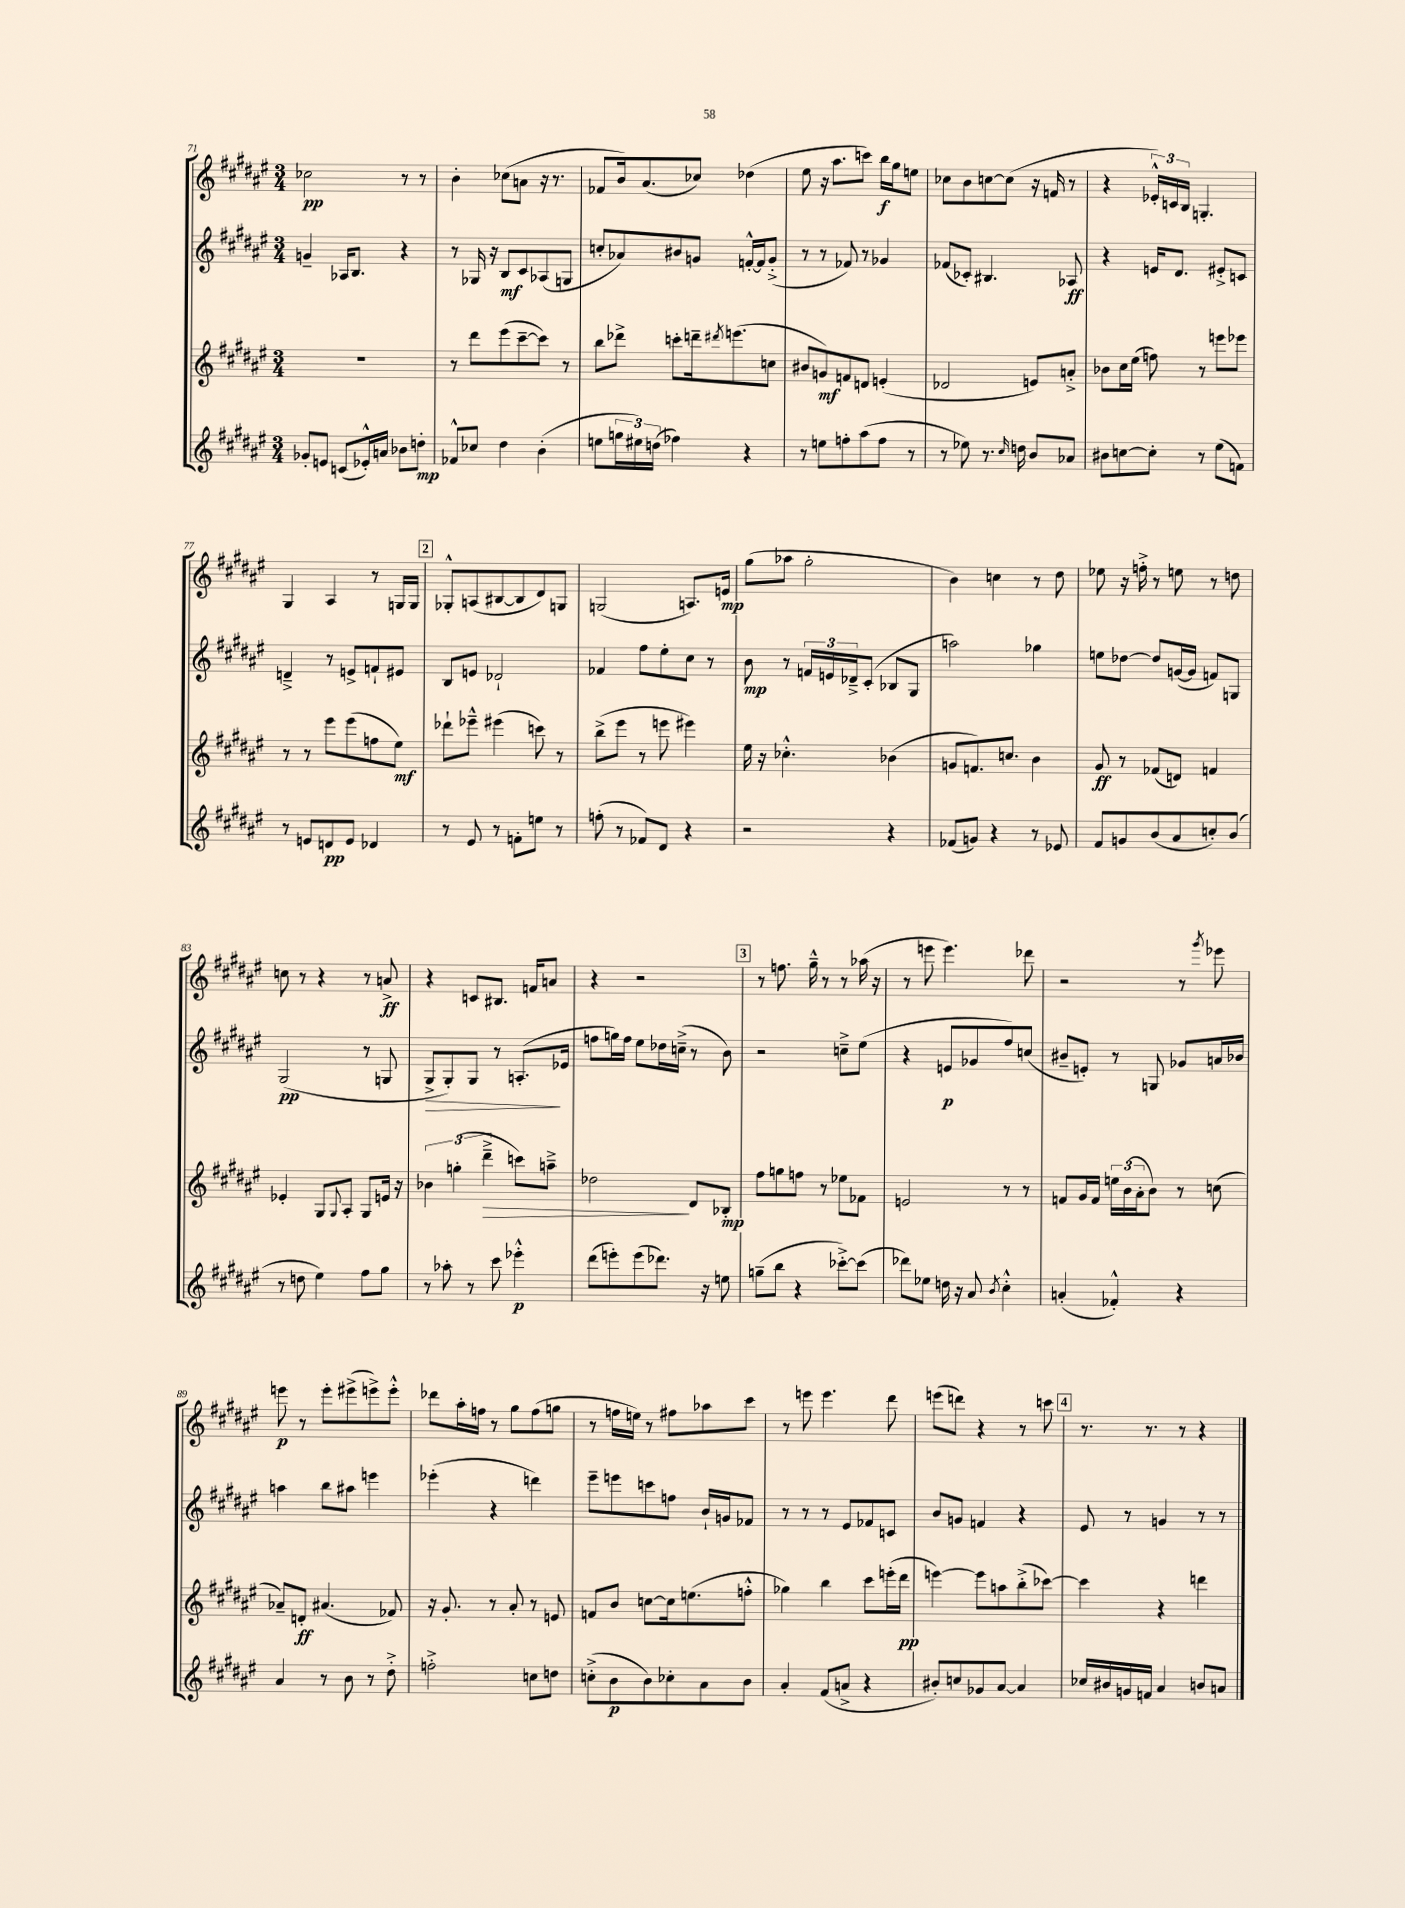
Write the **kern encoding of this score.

**kern	**dynam	**kern	**dynam	**kern	**dynam	**kern	**dynam
*part4	*part4	*part3	*part3	*part2	*part2	*part1	*part1
*staff4	*staff4	*staff3	*staff3	*staff2	*staff2	*staff1	*staff1
*clefG2	*	*clefG2	*	*clefG2	*	*clefG2	*
*k[f#c#g#d#a#e#]	*	*k[f#c#g#d#a#e#]	*	*k[f#c#g#d#a#e#]	*	*k[f#c#g#d#a#e#]	*
*M3/4	*	*M3/4	*	*M3/4	*	*M3/4	*
=71	=71	=71	=71	=71	=71	=71	=71
8g-X'/L	.	2.r	.	4gn~/	.	2cc-X\	pp
8en/J	.	.	.	.	.	.	.
(8cn/L	.	.	.	16A-X/KL	.	.	.
.	.	.	.	8.B/J	.	.	.
16e-X'^^/L)	.	.	.	.	.	.	.
16an/JJ	.	.	.	.	.	.	.
8b-X\L	.	.	.	4r	.	8r	.
8ddn'\J	mp	.	.	.	.	8r	.
=72	=72	=72	=72	=72	=72	=72	=72
8f-X^^/L	.	8r	.	8r	.	4b'\	.
8cc-X/J	.	8ddd#\L	.	16G-X/	.	.	.
.	.	.	.	16r	.	.	.
4dd#\	.	(8eee#\	.	8B/L	mf	(8cc-X\L	.
.	.	[8ccc#~\	.	8c#/	.	8an\J	.
(4b'\	.	8ccc#\J])	.	(8A-X/	.	16r	.
.	.	.	.	.	.	8.r	.
.	.	8r	.	8Gn/J	.	.	.
=73	=73	=73	=73	=73	=73	=73	=73
8een\L	.	8bb\L	.	8ccn'/L	.	8f-X/L	.
24ggn\L	.	8ddd-X^\J	.	8a-X/)	.	16b/k)	.
24ee#X\)	.	.	.	.	.	.	.
.	.	.	.	.	.	(8.a#/	.
(24ddn\JJ	.	.	.	.	.	.	.
4ff-X\)	.	8cccn'\L	.	8b#X/	.	.	.
.	.	16dddn~\k	.	8gn/J	.	8cc-X/J)	.
.	.	8qddd#X/	.	.	.	.	.
.	.	(8.eeen\	.	.	.	.	.
4r	.	.	.	[16fn'^^/LL	.	(4dd-X\	.
.	.	.	.	16f/J]	.	.	.
.	.	8ccn\J	.	(8g'^/J	.	.	.
=74	=74	=74	=74	=74	=74	=74	=74
8r	.	8b#X/L	.	8r	.	8ee#\	.
8een\L	.	8gn/)	mf	8r	.	16r	.
.	.	.	.	.	.	8.aa#\L	.
8ffn'\	.	8fn/	.	8f-X/)	.	.	.
(8aa#\	.	8dn/J	.	8r	.	8cccn\J)	.
8ff\J	.	(4en'/	.	4g-X/	.	16bb\LL	f
.	.	.	.	.	.	16gg#\J	.
8r	.	.	.	.	.	8een\J	.
=75	=75	=75	=75	=75	=75	=75	=75
8r	.	2d-X/	.	(8f-X/L	.	8cc-X\L	.
8ee-X\)	.	.	.	8c-X'/J)	.	8b\	.
8.r	.	.	.	4.B#X/	.	[8ccn\	.
.	.	.	.	.	.	(8cc\J]	.
16qqcc#/	.	.	.	.	.	.	.
16ddn\	.	.	.	.	.	.	.
8b/L	.	8en/L)	.	.	.	16r	.
.	.	.	.	.	.	16fn/	.
8a-X/J	.	8an'^/J	.	8A-X/	ff	8r	.
=76	=76	=76	=76	=76	=76	=76	=76
8b#X\L	.	8b-X\L	.	4r	.	4r	.
[8ccn\	.	16cc#\L	.	.	.	.	.
.	.	(16ee#\JJ	.	.	.	.	.
8cc'\J]	.	8ffn\)	.	16en/KL	.	24e-X'^^/LL)	.
.	.	.	.	.	.	24cn/	.
.	.	.	.	8.d#/J	.	.	.
.	.	.	.	.	.	24B/JJ	.
8r	.	8r	.	.	.	4.Gn'/	.
(8ee#\L	.	8eeen\L	.	8e#X'^/L	.	.	.
8fn\J)	.	8eee-X\J	.	8cn/J	.	.	.
!!LO:LB:g=z
=77	=77	=77	=77	=77	=77	=77	=77
8r	.	8r	.	4dn~^/	.	4G#/	.
8en/L	.	8r	.	.	.	.	.
8dn/	pp	8eee#\L	.	8r	.	4A#/	.
8e/J	.	(8eee#\	.	8en^/L	.	.	.
4d-X/	.	8ffn\	.	8fn`/	.	8r	.
.	.	8ee#\J)	mf	8e#X/J	.	16Gn/LL	.
.	.	.	.	.	.	16G/JJ	.
!!LO:REH:place=s1:t=2
=78	=78	=78	=78	=78	=78	=78	=78
8r	.	8ddd-X`\L	.	8B/L	.	8G-X'^^/L	.
8e#/	.	8eee-X~^^\J	.	8en/J	.	(8An/	.
8r	.	(4eee#X\	.	2d-X`/	.	[8B#X/	.
8fn'\L	.	.	.	.	.	8B#/]	.
8een\J	.	8cccn\)	.	.	.	8d#/)	.
8r	.	8r	.	.	.	8Gn/J	.
=79	=79	=79	=79	=79	=79	=79	=79
(8ffn'\	.	(8bb^\L	.	4f-X/	.	(2Gn/	.
8r	.	8eee#\J	.	.	.	.	.
8f-X/L)	.	8r	.	8ff#\L	.	.	.
8d#/J	.	8eeen\	.	8ee#'\	.	.	.
4r	.	4eee#X\)	.	8cc#\J	.	8.An/L)	.
.	.	.	.	8r	.	.	.
.	.	.	.	.	.	16en/Jk	mp
=80	=80	=80	=80	=80	=80	=80	=80
2r	.	16ee#\	.	8b\	mp	(8gg#\L	.
.	.	16r	.	.	.	.	.
.	.	4.cc-X'^^\	.	8r	.	8aa-X\J	.
.	.	.	.	24fn/LL	.	2gg#'\	.
.	.	.	.	24en/	.	.	.
.	.	.	.	24d-X~^/J	.	.	.
.	.	.	.	(8c#'/J	.	.	.
4r	.	(4b-X\	.	8B-X/L	.	.	.
.	.	.	.	8G#/J	.	.	.
=81	=81	=81	=81	=81	=81	=81	=81
(8f-X/L	.	8gn/L	.	2aan\)	.	4b\)	.
8gn/J)	.	8.fn/)	.	.	.	.	.
4r	.	.	.	.	.	4ccn\	.
.	.	8.ccn/J	.	.	.	.	.
8r	.	4b\	.	4gg-X\	.	8r	.
8e-X/	.	.	.	.	.	8dd#\	.
=82	=82	=82	=82	=82	=82	=82	=82
8f#/L	.	8g#/	ff	8een\L	.	8ee-X\	.
8gn/	.	8r	.	[8dd-X\J	.	16r	.
.	.	.	.	.	.	16ffn'^\	.
(8b/	.	(8f-X/L	.	8dd-/L]	.	8r	.
8a#/	.	8dn/J)	.	([16gn/L	.	8een\	.
.	.	.	.	16g/JJ]	.	.	.
8ccn'/)	.	4fn/	.	8fn/L)	.	8r	.
(8b/J	.	.	.	8Gn/J	.	8ddn\	.
!!LO:LB:g=z
=83	=83	=83	=83	=83	=83	=83	=83
8r	.	4e-X'/	.	(2G#/	pp	8ccn\	.
8ddn\	.	.	.	.	.	8r	.
4ee#\)	.	8G#/L	.	.	.	4r	.
.	.	8qqG#/	.	.	.	.	.
.	.	8A#'/J	.	.	.	.	.
8ff#\L	.	8G#/L	.	8r	.	8r	.
8gg#\J	.	16en/Jk	.	8Gn/	.	8an^/	ff
.	.	16r	.	.	.	.	.
=84	=84	=84	=84	=84	=84	=84	=84
!	!	!	!	!	!LO:HP:b	!	!
8r	.	6b-X\	.	8G#^/L	>	4r	.
8aa-X'\	.	.	.	8G#'/)	.	.	.
.	.	(6ggn'\	.	.	.	.	.
8r	.	.	.	8G#/J	.	8cn/L	.
!	!	!	!LO:HP:b	!	!	!	!
.	.	6ddd#~^\	>	.	.	.	.
8ccc#\	.	.	.	8r	.	8.B#X/J	.
4eee-X'^^\	p	8cccn\L)	.	(8.An'/L	.	.	.
.	.	.	.	.	.	16fn/KL	.
.	.	8aan~^\J	.	.	.	8an/J	.
.	.	.	.	16e-X/Jk	]	.	.
=85	=85	=85	=85	=85	=85	=85	=85
(8ddd#\L	.	2dd-X\	.	8ffn\L	.	4r	.
8eeen'\)	.	.	.	16ggn\L)	.	.	.
.	.	.	.	16ff\JJ	.	.	.
(8eee\	.	.	.	8ee#\L	.	2r	.
8.ddd-X\J)	.	.	.	16dd-X\L	.	.	.
.	.	.	.	(16ccn~^\JJ	.	.	.
.	.	8d#/L	]	8r	.	.	.
16r	.	.	.	.	.	.	.
8een\	.	8B-X'/J	mp	8b\)	.	.	.
!!LO:REH:place=s1:t=3
=86	=86	=86	=86	=86	=86	=86	=86
(8ggn~\L	.	8ff#\L	.	2r	.	8r	.
8bb\J	.	8ggn\	.	.	.	8.ffn\	.
4r	.	8ffn\J	.	.	.	.	.
.	.	.	.	.	.	16gg#~^^\	.
.	.	8r	.	.	.	8r	.
[8ccc-X'^\L)	.	8ee-X\L	.	8ccn~^\L	.	8r	.
(8ccc-\J]	.	8f-X\J	.	(8ee#\J	.	(16aa-X\	.
.	.	.	.	.	.	16r	.
=87	=87	=87	=87	=87	=87	=87	=87
8ddd-X\L)	.	2en/	.	4r	.	8r	.
8ee-X\J	.	.	.	.	.	8eeen\	.
16ddn\	.	.	.	8en/L	p	4.eee\)	.
16r	.	.	.	.	.	.	.
8a#/	.	.	.	8g-X/	.	.	.
8qb/	.	.	.	.	.	.	.
4cc#'^^\	.	8r	.	8ff#/)	.	.	.
.	.	8r	.	(8ccn/J	.	8ddd-X\	.
=88	=88	=88	=88	=88	=88	=88	=88
(4an'/	.	8fn/L	.	8b#X~/L	.	2r	.
.	.	16g#/L	.	8en'/J)	.	.	.
.	.	16f/JJ	.	.	.	.	.
4f-X'^^/)	.	24een\LL	.	8r	.	.	.
.	.	(24b\	.	.	.	.	.
.	.	24a#'\J	.	.	.	.	.
.	.	8b\J)	.	8Gn/	.	.	.
4r	.	8r	.	8g-X/L	.	8r	.
.	.	.	.	.	.	8qggg#/	.
.	.	(8ccn\	.	16an/L	.	8eee-X\	.
.	.	.	.	16b-X/JJ	.	.	.
!!LO:LB:g=z
=89	=89	=89	=89	=89	=89	=89	=89
4a#/	.	8a-X~/L)	.	4aan\	.	8eeen\	p
.	.	8dn'/J	ff	.	.	8r	.
8r	.	(4.a#X/	.	8bb\L	.	8eee'\L	.
8b\	.	.	.	8aa#X\J	.	(8eee#X^\	.
8r	.	.	.	4eeen\	.	8eeen^\)	.
8dd#'^\	.	8f-X/)	.	.	.	8eee'^^\J	.
=90	=90	=90	=90	=90	=90	=90	=90
2ffn'^\	.	16r	.	(4eee-X'\	.	8ddd-X\L	.
.	.	8.g#'/	.	.	.	.	.
.	.	.	.	.	.	16aa#'\L	.
.	.	.	.	.	.	16ffn\JJ	.
.	.	8r	.	4r	.	8r	.
.	.	8a#'/	.	.	.	8gg#\L	.
8ccn\L	.	8r	.	4dddn\)	.	(8ff\	.
8ddn\J	.	8en/	.	.	.	8ggn\J	.
=91	=91	=91	=91	=91	=91	=91	=91
(8ccn'^\L	.	8fn/L	.	8eee#~\L	.	8r	.
8b\	p	8b/J	.	8eeen\	.	16ffn\LL	.
.	.	.	.	.	.	16een\JJ)	.
8b\)	.	[8ccn\L	.	8cccn\	.	8r	.
8cc-X'\	.	16cc\k]	.	8ffn\J	.	8ff#X\L	.
.	.	(8.een\	.	.	.	.	.
8a#\	.	.	.	16b`/LL	.	8aa-X\	.
.	.	.	.	16gn/J	.	.	.
8b\J	.	8ffn'^^\J	.	8f-X/J	.	8ccc#\J	.
=92	=92	=92	=92	=92	=92	=92	=92
4a#'/	.	4gg-X\)	.	8r	.	8r	.
.	.	.	.	8r	.	8eeen\	.
(8f#/L	.	4bb\	.	8r	.	4.eee\	.
8an^/J	.	.	.	8e#/L	.	.	.
4r	.	8ccc#\L	.	8f-X/	.	.	.
.	.	(16eeen'\L	.	8cn/J	.	8ddd#\	.
.	.	16ddd#\JJ	pp	.	.	.	.
=93	=93	=93	=93	=93	=93	=93	=93
8b#X'/L)	.	[4eeen\)	.	8b/L	.	(8eeen\L	.
8ccn/	.	.	.	8gn/J	.	8dddn\J)	.
8g-X/	.	8eee\L]	.	4fn/	.	4r	.
[8a#/J	.	8aan\	.	.	.	.	.
4a#/]	.	(8bb'^\	.	4r	.	8r	.
.	.	[8ccc-X\J)	.	.	.	8cccn\	.
!!LO:REH:place=s1:t=4
=94	=94	=94	=94	=94	=94	=94	=94
16cc-X/LL	.	4ccc-\]	.	8e#/	.	8.r	.
16b#X/	.	.	.	.	.	.	.
16gn/	.	.	.	8r	.	.	.
16fn/JJ	.	.	.	.	.	8.r	.
4a#/	.	4r	.	4gn/	.	.	.
.	.	.	.	.	.	8r	.
8bn/L	.	4dddn\	.	8r	.	4r	.
8an/J	.	.	.	8r	.	.	.
==	==	==	==	==	==	==	==
*-	*-	*-	*-	*-	*-	*-	*-
